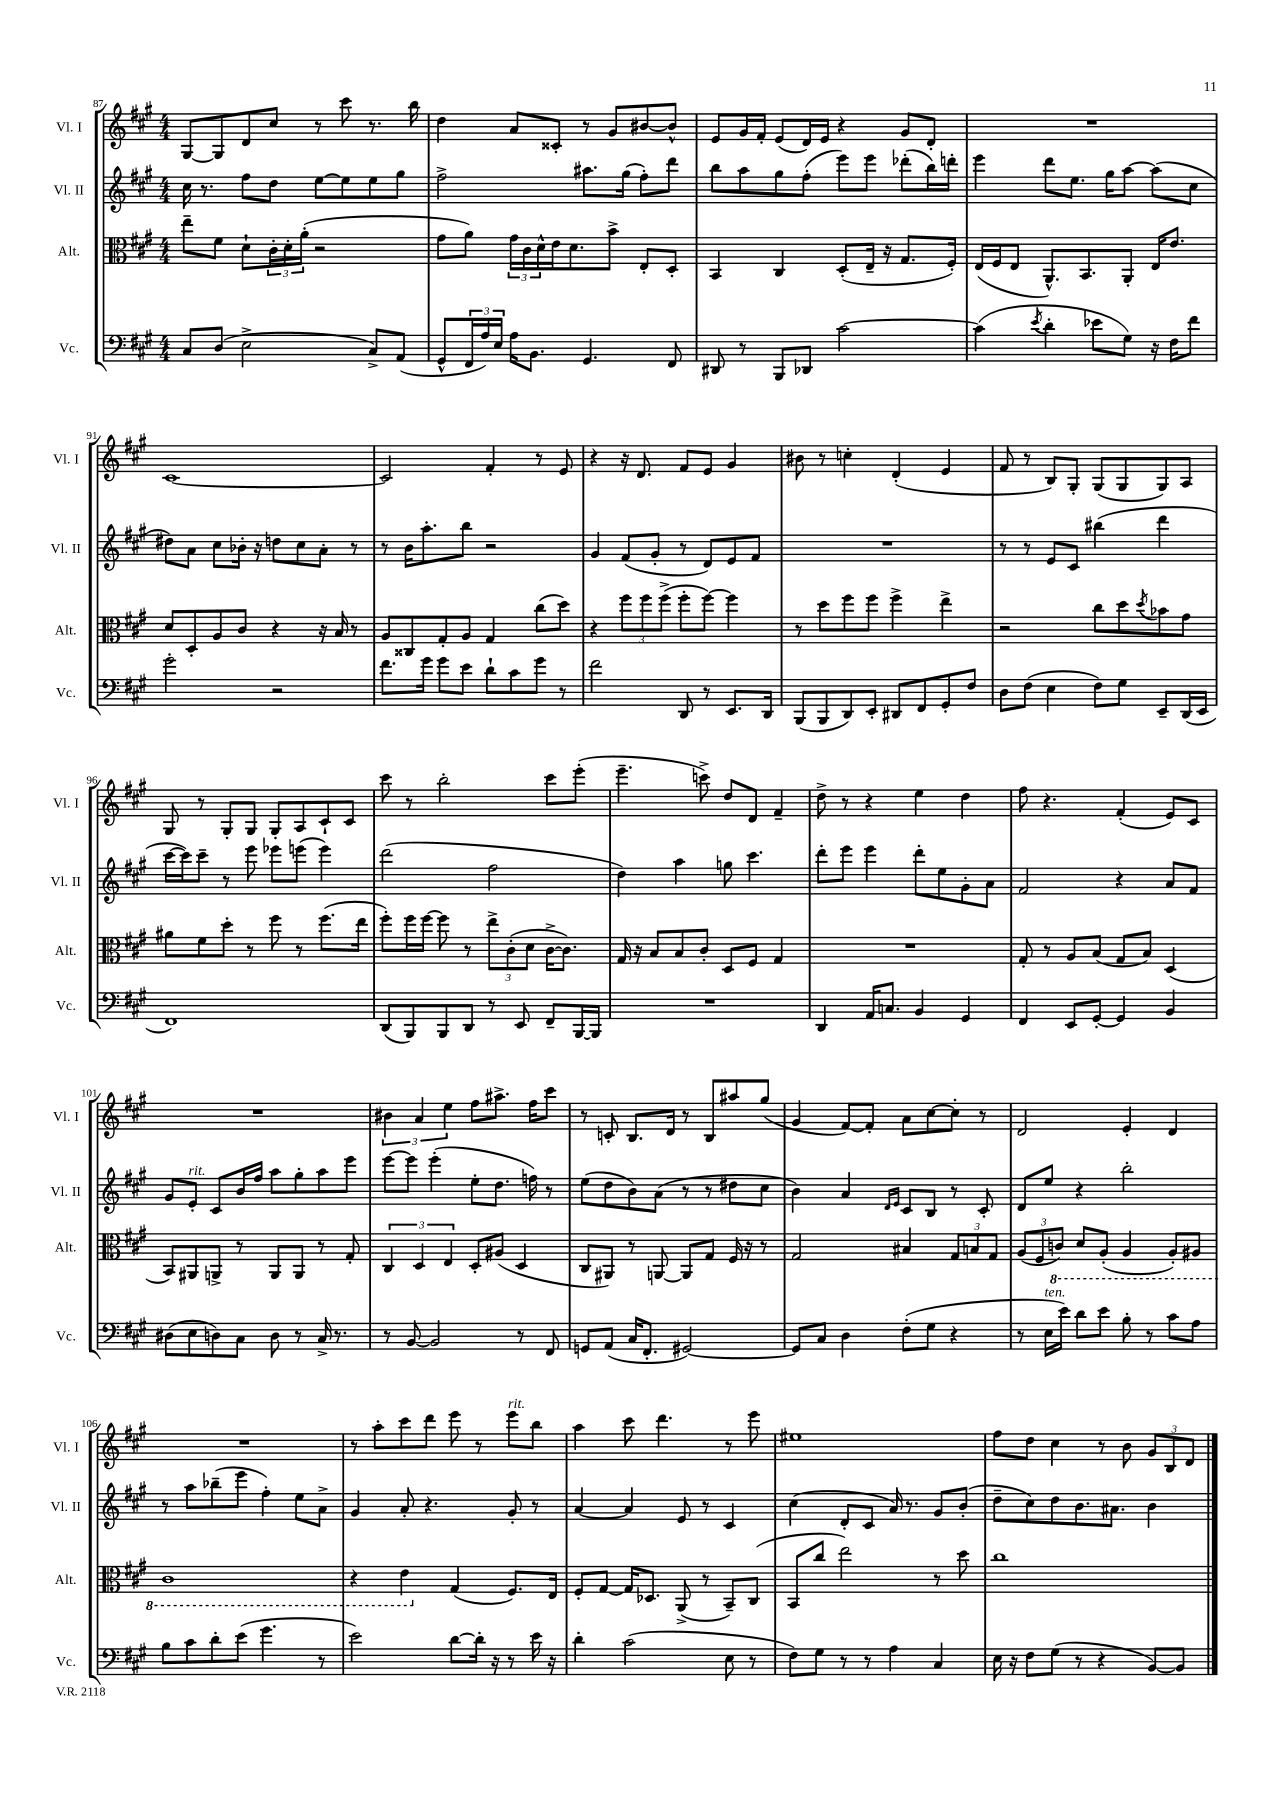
<<
\new StaffGroup <<
\new Staff = "s0" \with { instrumentName = "Vl. I" shortInstrumentName = "Vl. I" } {
    \clef treble \key a \major \numericTimeSignature \time 4/4
    gis8~ gis8 d'8 cis''8 r8 cis'''8 r8. b''16 |
    d''4 a'8 cisis'8-. r8 gis'8 bis'8~ bis'8-^ |
    e'8 gis'16 fis'16-. e'8( d'16) e'16 r4 gis'8 d'8-. |
    R1 |
    cis'1~ |
    cis'2 fis'4-. r8 e'8 |
    r4 r16 d'8. fis'8 e'8 gis'4 |
    bis'8 r8 c''4-. d'4-.( e'4 |
    fis'8 r8 b8) gis8-. gis8( gis8 gis8) a8 |
    gis8 r8 gis8-. gis8 gis8-. a8 cis'8-! cis'8 |
    cis'''8 r8 b''2-. cis'''8 e'''8-.( |
    e'''4.-- c'''8->) d''8 d'8 fis'4-- |
    d''8-> r8 r4 e''4 d''4 |
    fis''8 r4. fis'4-.( e'8) cis'8 |
    R1 |
    \tuplet 3/2 { bis'4 a'4 e''4 } fis''8 ais''8.-> fis''16 cis'''8 |
    r8 c'8-. b8. d'16 r8 b8 ais''8 gis''8( |
    gis'4 fis'8~) fis'8-. a'8 cis''8~ cis''8-. r8 |
    d'2 e'4-. d'4 |
    R1 |
    r8 a''8-. cis'''8 d'''8 e'''8 r8 e'''8^\markup { \italic "rit." } b''8 |
    a''4 cis'''8 d'''4. r8 e'''8 |
    eis''1 |
    fis''8 d''8 cis''4 r8 b'8 \tuplet 3/2 { gis'8 b8 d'8 } \bar "|." |
}
\new Staff = "s1" \with { instrumentName = "Vl. II" shortInstrumentName = "Vl. II" } {
    \clef treble \key a \major \numericTimeSignature \time 4/4
    cis''16 r8. fis''8 d''8 e''8~ e''8 e''8 gis''8 |
    fis''2-> ais''8. gis''16( fis''8-.) d'''8 |
    b''8 a''8 gis''8 fis''8-.( e'''8) e'''8 des'''8-.( b''16) d'''16-. |
    e'''4 d'''8 e''8. gis''16 a''8~ a''8( cis''8 |
    dis''8) a'8 cis''8 bes'16-. r16 d''8 cis''8 a'8-. r8 |
    r8 b'16 a''8.-. b''8 r2 |
    gis'4 fis'8( gis'8-. r8 d'8) e'8 fis'8 |
    R1 |
    r8 r8 e'8 cis'8 bis''4( d'''4 |
    cis'''16~ cis'''16) cis'''8-- r8 e'''8 ees'''8 e'''8( e'''4) |
    d'''2( fis''2 |
    d''4) a''4 g''8 cis'''4. |
    d'''8-. e'''8 e'''4 d'''8-. e''8 gis'8-. a'8 |
    fis'2 r4 a'8 fis'8 |
    gis'8 e'8-.^\markup { \italic "rit." } cis'8 b'16 fis''16 a''8 gis''8-. a''8 e'''8 |
    e'''8~ e'''8 e'''4-.( e''8-. d''8. f''16) r8 |
    e''8( d''8 b'8) a'8( r8 r8 dis''8 cis''8 |
    b'4) a'4 \grace { d'16 e'16 } cis'8 b8 r8 cis'8-. |
    d'8 e''8 r4 b''2-. |
    r8 a''8 bes''8--( e'''8 fis''4-.) e''8 a'8-> |
    gis'4 a'8-. r4. gis'8-. r8 |
    a'4~ a'4 e'8 r8 cis'4 |
    cis''4( d'8-. cis'8 a'16) r8. gis'8 b'8-.( |
    d''8-- cis''8) d''8 b'8. ais'8. b'4 \bar "|." |
}
\new Staff = "s2" \with { instrumentName = "Alt." shortInstrumentName = "Alt." } {
    \clef alto \key a \major \numericTimeSignature \time 4/4
    e''8-- fis'8 d'8-! \tuplet 3/2 { cis'16-. d'16-. a'16-.( } r2 |
    gis'8 a'8) \tuplet 3/2 { gis'16 cis'16 d'16-^ } e'16 d'8. b'8-> e8-. d8-. |
    b,4 cis4 d8-.( e16-- r16 gis8. fis16-.) |
    e16( fis16 e8 a,8.-^) b,8. a,8-. e16 e'8. |
    d'8 d8-. a8 cis'8 r4 r16 b16 r8 |
    a8 cisis8 gis8-. a8 gis4 cis''8( d''8) |
    r4 \tuplet 3/2 { fis''8 fis''8 fis''8->( } fis''8-. fis''8~) fis''4 |
    r8 d''8 fis''8 fis''8 fis''4-> e''4-> |
    r2 cis''8 d''8 \acciaccatura { d''8 } bes'8 gis'8 |
    ais'8 fis'8 d''8-. r8 fis''8 r8 fis''8.( e''16 |
    fis''8-.) fis''16 fis''16~ fis''8 r8 \tuplet 3/2 { e''8-> cis'8-.( d'8 } cis'16~-> cis'8.) |
    gis16 r16 b8 b8 cis'8-. d8 fis8 gis4 |
    R1 |
    gis8-. r8 a8 b8( gis8 b8) d4( |
    b,8) ais,8 a,8-> r8 a,8 a,8 r8 gis8-. |
    \tuplet 3/2 { cis4 d4 e4 } d8-. ais8( d4 |
    cis8 ais,8) r8 a,8~ a,8 gis8 fis16 r16 r8 |
    gis2 bis4 \tuplet 3/2 { gis8 b8 gis8 } |
    \tuplet 3/2 { a8( fis8 \ottava #-1 c8) } d8 a,8-.( a,4 a,8-.) ais,8 |
    cis1 |
    r4 e4 \ottava #0 gis4( fis8.) e16 |
    fis8-. gis8~ gis16 des8. a,8->( r8 b,8--) cis8( |
    b,8 cis''8 e''2) r8 d''8 |
    cis''1 \bar "|." |
}
\new Staff = "s3" \with { instrumentName = "Vc." shortInstrumentName = "Vc." } {
    \clef bass \key a \major \numericTimeSignature \time 4/4
    cis8 d8( e2-> cis8->) a,8( |
    gis,8-^ \tuplet 3/2 { fis,16 a16) e16 } a16 b,8. gis,4. fis,8 |
    dis,8 r8 b,,8 des,8 cis'2~ |
    cis'4( \acciaccatura { e'8 } d'4-. ees'8 gis8) r16 fis16 fis'8 |
    gis'2-. r2 |
    fis'8. gis'16 gis'8 e'8 d'8-! cis'8 gis'8 r8 |
    fis'2 d,8 r8 e,8. d,16 |
    b,,8( b,,8 d,8) e,8-. dis,8 fis,8 gis,8-. fis8 |
    d8 fis8( e4 fis8) gis8 e,8-- d,16( e,16 |
    fis,1) |
    d,8( b,,8) b,,8 d,8 r8 e,8 fis,8-- b,,16~ b,,16 |
    R1 |
    d,4 a,16 c8. b,4 gis,4 |
    fis,4 e,8 gis,8~-. gis,4 b,4 |
    dis8( e8 d8) cis8 d8 r8 cis16-> r8. |
    r8 b,8~ b,2 r8 fis,8 |
    g,8 a,8( cis16 fis,8.-. gis,2~) |
    gis,8 cis8 d4 fis8-.( gis8 r4 |
    r8 e16^\markup { \italic "ten." } e'16) d'8 e'8 b8-. r8 cis'8 a8 |
    b8 cis'8 d'8-. e'8( gis'4. r8 |
    e'2) d'8~ d'16-. r16 r8 e'16 r16 |
    d'4-. cis'2( e8 r8 |
    fis8) gis8 r8 r8 a4 cis4 |
    e16 r16 fis8 gis8( r8 r4 b,8~) b,8 \bar "|." |
}
>>
>>
\layout { \context { \Score currentBarNumber = #87 } }
